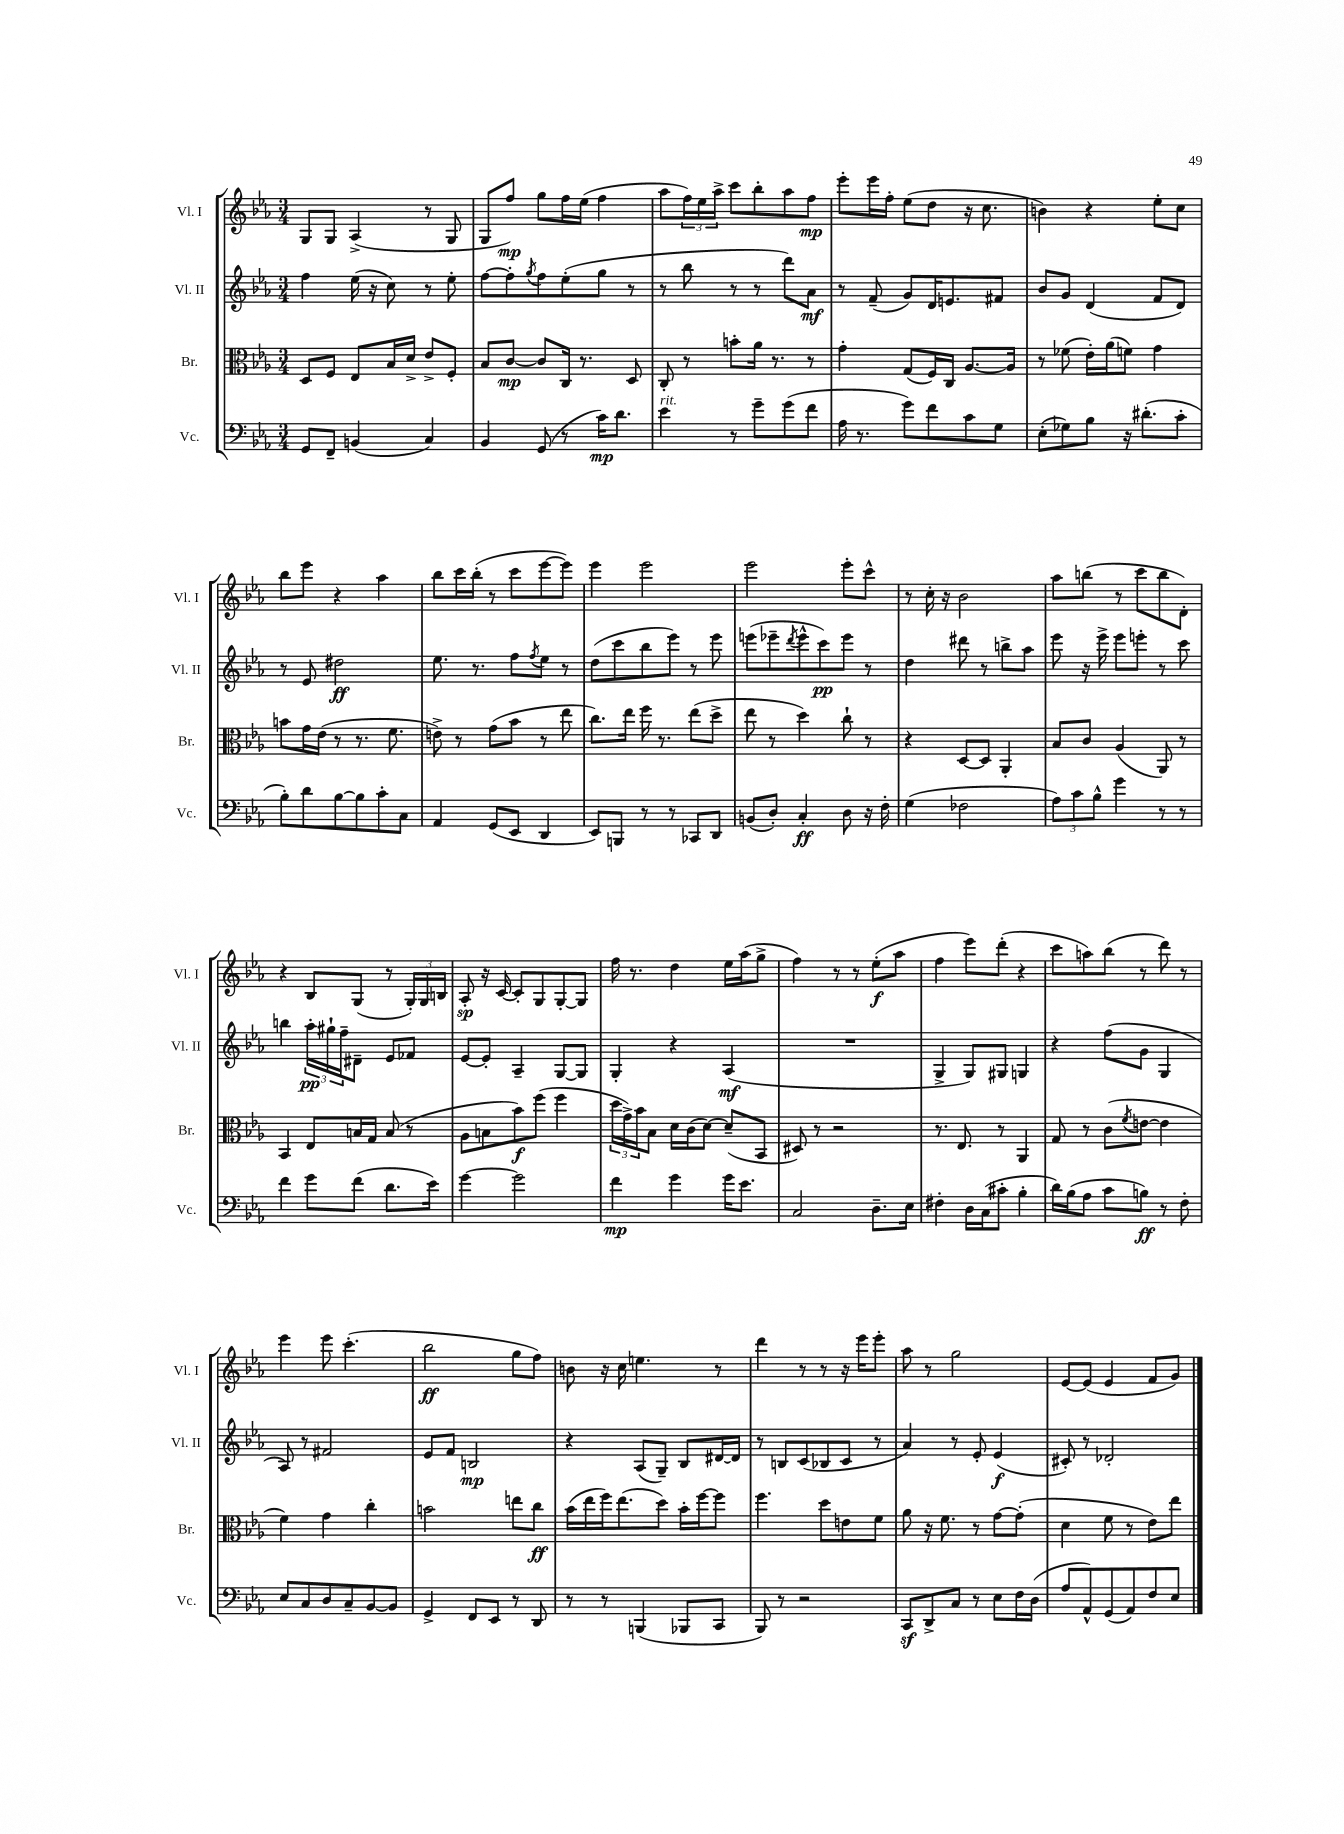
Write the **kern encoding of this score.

**kern	**kern	**kern	**kern
*staff4	*staff3	*staff2	*staff1
*clefF4	*clefC3	*clefG2	*clefG2
*k[b-e-a-]	*k[b-e-a-]	*k[b-e-a-]	*k[b-e-a-]
*M3/4	*M3/4	*M3/4	*M3/4
8GG/L	8D/L	4ff\	8G/L
8FF~/J	8F/J	.	8G/J
(4BB/	8E-/L	(16ee-\	(4A-^/
.	.	16r	.
.	16B-/L	8cc\)	.
.	16d^/JJ	.	.
4C/)	8e-^/L	8r	8r
.	8F'/J	8ee-'\	8G/
=	=	=	=
4BB-/	8B-/L	[8ff\L	8G/L
.	[8c/J	8ff'\]	8ff/J)
.	.	8qgg/	.
(8GG/	8c/]L	8ff\	8gg\L
8r	16C/Jk	(8ee-'\	16ff\L
.	8.r	.	(16ee-\JJ
16c\LK)	.	8gg\J	4ff\
8.d\J	.	.	.
.	8D/	8r	.
=	=	=	=
4e-\	8C'/	8r	8aa-\L
.	8r	8bb-\	24ff\L)
.	.	.	24ee-\
.	.	.	24aa-^\JJ
8r	8b'\L	8r	8ccc\L
8g~\L	16a-\Jk	8r	8bb-'\
.	8.r	.	.
(8g\	.	8ddd\L)	8aa-\
8f\J	8r	8a-\J	8ff\J
=	=	=	=
16A-\	4g'\	8r	8eee-'\L
8.r	.	.	.
.	.	(8f~/	16eee-\L
.	.	.	16ff'\JJ
8g\L)	(8G/L	8g/L)	(8ee-\L
8f\	16F/L)	16d/K	8dd\J
.	16C/JJ	8.e/	.
8c\	[8.A-/L	.	16r
.	.	.	8.cc\
8G\J	.	8f#/J	.
.	16A-/]Jk	.	.
=	=	=	=
(8E-'\L	8r	8b-/L	4b\)
8G-\)	(8f-\	8g/J	.
8B-\J	16e-'\LL)	(4d/	4r
.	(16a-\J	.	.
16r	8f\J)	.	.
(8.d#'\L	.	.	.
.	4g\	8f/L	8ee-'\L
8c'\J	.	8d/J)	8cc\J
=	=	=	=
8B-'\L)	8b\L	8r	8bb-\L
8d\	16g\L	8e-/	8eee-\J
.	(16e-\JJ	.	.
[8B-\	8r	2dd#\	4r
8B-\]	8.r	.	.
8c'\	.	.	4aa-\
.	8.f\	.	.
8C\J	.	.	.
=	=	=	=
4AA-/	8e^\)	8.ee-\	8bb-\L
.	8r	.	16ccc\L
.	.	8.r	(16bb-'\JJ
(8GG/L	(8g\L	.	8r
8EE-/J	8b-\J	8ff\L	8ccc\L
.	.	8qff/	.
4DD/	8r	8ee-\J	[8eee-\
.	8ee-\	8r	8eee-\]J)
=	=	=	=
8EE-/L)	8.cc\L)	(8dd\L	4eee-\
8BBB/J	.	8ccc\	.
.	16ee-\Jk	.	.
8r	16ff\	8bb-\	2eee-\
.	8.r	.	.
8r	.	8eee-\J)	.
8CC-/L	(8ee-\L	8r	.
8DD/J	8dd^\J	8eee-\	.
=	=	=	=
(8BB/L	8ee-\	(8eee\L	2eee-\
8D'/J)	8r	8eee-~\	.
.	.	8qddd/	.
4C'/	4dd\)	8eee-^^\	.
.	.	8ccc\)	.
8D\	8cc`\	8eee-\J	8eee-'\L
16r	8r	8r	8ccc^^\J
16F'\	.	.	.
=	=	=	=
(4G\	4r	4dd\	8r
.	.	.	16cc'\
.	.	.	16r
2F-\	[8D/L	8ddd#\	2b-\
.	8D/]J	8r	.
.	4AA-'/	8bb^\L	.
.	.	8aa-\J	.
=	=	=	=
12A-\L)	8B-/L	8eee-\	8aa-\L
12c\	.	.	.
.	8c/J	16r	(8bb\J
12B-^^\J	.	.	.
.	.	16eee-^\	.
4g\	(4A-/	8eee-\L	8r
.	.	8eee'\J	8ccc\L
8r	8AA-/)	8r	8bb\
8r	8r	8ccc\	8d'\J)
=	=	=	=
4f\	4BB-/	4bb\	4r
8g\L	8E-/L	24aa-'\LL	8B-/L
.	.	24gg#`\	.
.	.	24ff~\J	.
(8f\J	16B/L	8d#~\J	(8G/J
.	16G/JJ	.	.
8.d\L	(8B/	8e-/L	8r
.	8r	8f-/J	24G'/LL)
.	.	.	24G/
16e-\Jk)	.	.	.
.	.	.	24B/JJ
=	=	=	=
[4g\	8A-\L	[8e-/L	8A-'/
.	8B\	8e-'/]J	16r
.	.	.	[16c/
2g\]	8b-\)	4A-~/	8c'/]L
.	(8ff\J	.	8G/
.	4ff\	[8G/L	[8G'/
.	.	8G/]J	8G/]J
=	=	=	=
4f\	24dd\LL	4G'/	16ff\
.	24g^\)	.	.
.	.	.	8.r
.	24b-\J	.	.
.	8B-\J	.	.
4g\	16d\LL	4r	4dd\
.	(16c\J	.	.
.	[8d\J)	.	.
16g\LK	(8d~/]L	(4A-/	16ee-\LL
8.e-\J	.	.	(16aa-\J
.	8BB-/J	.	8gg^\J
=	=	=	=
2C/	8D#/)	2.r	4ff\)
.	8r	.	.
.	2r	.	8r
.	.	.	8r
8.D~\L	.	.	(8ee-'\L
.	.	.	8aa-\J
16E-\Jk	.	.	.
=	=	=	=
4F#'\	8.r	4G^/	4ff\
.	8.E-/	.	.
16D\LL	.	8G/L)	8eee-\L)
(16C\J	.	.	.
8c#'\J	8r	8G#/J	(8ddd'\J
4B-'\	4AA-/	4G/	4r
=	=	=	=
16d\LL)	8G/	4r	8ccc\L
(16B-\J	.	.	.
8A-\J	8r	.	8aa\)
8c\L	(8c\L	(8ff\L	(8bb-\J
.	8qf/	.	.
8B\J)	[8e\J	8g\J	8r
8r	4e\]	4G/	8ddd\)
8F'\	.	.	8r
=	=	=	=
8E-/L	4f\)	8A-/)	4eee-\
8C/	.	8r	.
8D/	4g\	2f#/	8eee-\
8C~/	.	.	(4.ccc'\
[8BB-/	4cc'\	.	.
8BB-/]J	.	.	.
=	=	=	=
4GG^/	2b\	8e-/L	2bb-\
.	.	8f/J	.
8FF/L	.	2B/	.
8EE-/J	.	.	.
8r	8ee\L	.	8gg\L
8DD/	8cc\J	.	8ff\J)
=	=	=	=
8r	(16b-\LL	4r	8b\
.	16ee-\	.	.
8r	16ff\J)	.	16r
.	(8.ee-\	.	16cc\
(4BBB/	.	(8A-/L	4.ee\
.	8dd\J)	8G~/J)	.
8BBB-/L	16b-'\LL	8B-/L	.
.	[16ff\J	.	.
8CC/J	8ff\]J	[16d#/L	8r
.	.	16d#/]JJ	.
=	=	=	=
8BBB-/)	4.ff\	8r	4ddd\
8r	.	8B/L	.
2r	.	(8c/	8r
.	8dd\L	8B-/	8r
.	8e\	8c/J	16r
.	.	.	16eee-\LK
.	8f\J	8r	8eee-'\J
=	=	=	=
8CC/L	8a-\	4a-/)	8aa-\
8DD^/	16r	.	8r
.	8.f\	.	.
8C/J	.	8r	2gg\
8r	8r	8e-'/	.
8E-\L	[8g\L	(4e-/	.
16F\L	(8g'\]J	.	.
(16D\JJ	.	.	.
=	=	=	=
8A-/L	4d\	8c#'/)	[8e-/L
8AA-^^/)	.	8r	(8e-/]J
(8GG/	8f\	2d-'/	4e-/
8AA-/)	8r	.	.
8F/	8e-\L)	.	8f/L
8E-/J	8ee-\J	.	8g/J)
==	==	==	==
*-	*-	*-	*-
